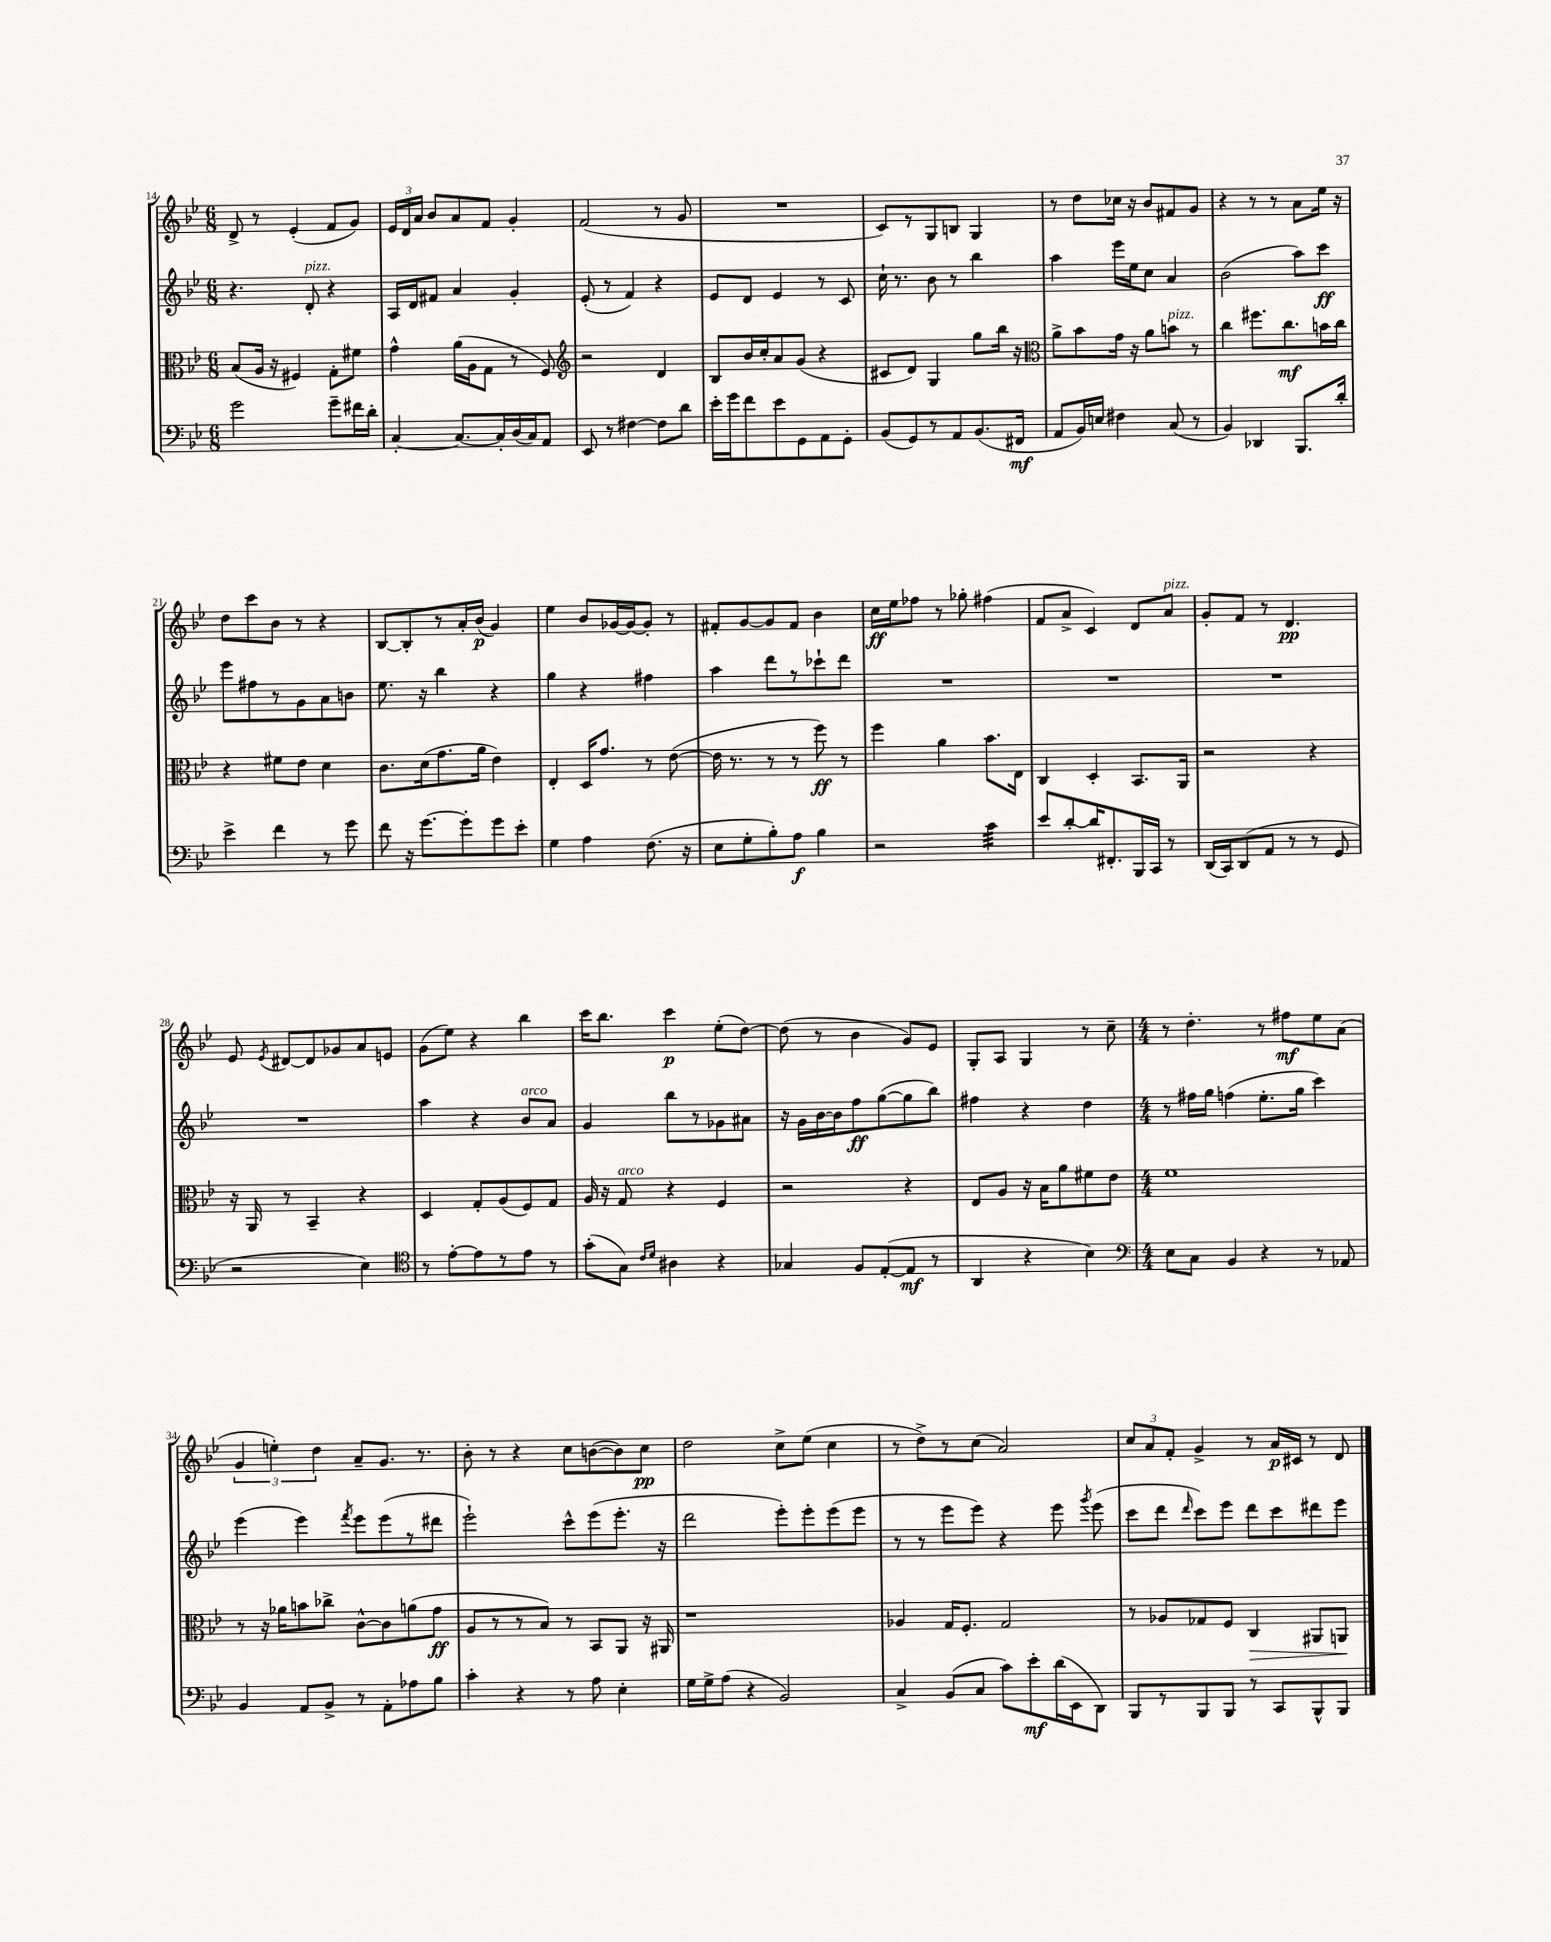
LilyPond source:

<<
\new StaffGroup <<
\new Staff = "s0" {
    \clef treble \key bes \major \numericTimeSignature \time 6/8
    \autoBeamOff d'8-> r8 ees'4-.( f'8[ g'8]) |
    \tuplet 3/2 { ees'16[ d'16 a'16] } bes'8[ a'8 f'8] g'4-. |
    f'2( r8 g'8 |
    R2. |
    c'8[) r8 g8 b8] g4 |
    r8 d''8[ ces''16] r16 bes'8[ fis'8 g'8] |
    r4 r8 r8 a'8[ ees''16] r16 |
    d''8[ c'''8 bes'8] r8 r4 |
    bes8[~ bes8-. r8 a'16-. bes'16]\p( g'4) |
    ees''4 bes'8[ ges'16~ ges'16~ ges'8]-. r8 |
    fis'8[-. g'8~ g'8 fis'8] bes'4 |
    c''16[\ff ees''16 fes''8] r8 ges''8-. fis''4( |
    f'8[ a'8]-> c'4) d'8[ a'8]^\markup { \italic "pizz." } |
    g'8[-. f'8] r8 d'4.\pp |
    ees'8 \acciaccatura { ees'8 } dis'8[~ dis'8 ges'8 a'8 e'8] |
    g'8[( ees''8]) r4 bes''4 |
    c'''16[ bes''8.] c'''4\p ees''8[-.( d''8]~) |
    d''8( r8 bes'4 g'8[) ees'8] |
    g8[-. a8] g4 r8 c''8-- |
    \numericTimeSignature \time 4/4 r8 d''4.-. r8 fis''8[\mf ees''8 a'8]( |
    \tuplet 3/2 { g'4 e''4-.) d''4 } a'8[-- g'8.] r8. |
    bes'8-. r8 r4 c''8[ b'8~( b'8) c''8]\pp |
    d''2 c''8[-> ees''8]( c''4 |
    r8 d''8[->) r8 c''8]( a'2) |
    \tuplet 3/2 { c''8[ a'8 f'8]-. } g'4-> r8 a'16[\p cis'16] r8 d'8 \bar "|." |
}
\new Staff = "s1" {
    \clef treble \key bes \major \numericTimeSignature \time 6/8
    \autoBeamOff r4. d'8-.^\markup { \italic "pizz." } r4 |
    a16[ d'16 fis'8] a'4 g'4-. |
    ees'8-.( r8 f'4) r4 |
    ees'8[ d'8] ees'4 r8 c'8 |
    c''16-! r8. bes'8 r8 bes''4 |
    a''4 ees'''16[ ees''16 c''8] a'4 |
    bes'2( a''8[) c'''8]\ff |
    ees'''8[ fis''8 r8 g'8 a'8 b'8] |
    ees''8. r16 bes''4 r4 |
    g''4 r4 fis''4 |
    a''4 d'''8[ r8 ces'''8-! d'''8] |
    R2. |
    R2. |
    R2. |
    R2. |
    a''4 r4 bes'8[^\markup { \italic "arco" } a'8] |
    g'4 bes''8[ r8 ges'8 ais'8] |
    r16 g'16[ bes'16~ bes'16 f''8\ff g''8~( g''8 bes''8]) |
    fis''4 r4 d''4 |
    \numericTimeSignature \time 4/4 r8 fis''16[ g''16] f''4( ees''8.[-. g''16] c'''4) |
    ees'''4( ees'''4) \acciaccatura { f'''8 } ees'''8[ ees'''8( r8 dis'''8] |
    ees'''2-!) c'''8[-^ ees'''8( ees'''8.]-. r16 |
    d'''2 ees'''8[-.) ees'''8-. ees'''8( ees'''8] |
    r8 r8 ees'''8[ ees'''8]) r4 ees'''8 \acciaccatura { g'''8 } ees'''8( |
    c'''8[ d'''8] \grace { d'''16 } c'''8[) ees'''8] d'''8[ c'''8 dis'''8 ees'''8] \bar "|." |
}
\new Staff = "s2" {
    \clef alto \key bes \major \numericTimeSignature \time 6/8
    \autoBeamOff bes8[( a16] r16 fis4) g8[-. fis'8] |
    g'4-^ a'16[( a16 g8] r8 f8) |
    \clef treble r2 d'4 |
    bes8[ bes'16 c''16-. a'8 g'8]( r4 |
    cis'8[ d'8]) g4 g''8[ bes''16] r16 |
    \clef alto a'8[-> bes'8 g'16] r16 a'8[ b'8]^\markup { \italic "pizz." } r8 |
    c''4 fis''8.[ c''8.\mf b'16 c''16] |
    r4 fis'8[ ees'8] d'4 |
    c'8.[ d'16( g'8. a'16] ees'4) |
    ees4-. d16[ g'8.] r8 ees'8~( |
    ees'16 r8. r8 r8 f''8\ff) r8 |
    f''4 a'4 bes'8.[ ees16] |
    c4 d4-. bes,8.[ a,16] |
    r2 r4 |
    r16 a,16 r8 bes,4-- r4 |
    d4 g8[-. a8( f8) g8] |
    a16 r16 g8^\markup { \italic "arco" } r4 f4 |
    r2 r4 |
    ees8[ a8] r16 bes16[ a'8 fis'8 ees'8] |
    \numericTimeSignature \time 4/4 f'1 |
    r8 r16 aes'16[ b'8 ces''8]-> c'8[~-^ c'8 a'8( g'8]\ff |
    a8[ r8 r8 bes8]) r8 bes,8[ a,8] r16 ais,16 |
    r1 |
    aes4 g16[ f8.]-. g2 |
    r8 aes8[ ges8 f8] c4\> ais,8[ a,8]\! \bar "|." |
}
\new Staff = "s3" {
    \clef bass \key bes \major \numericTimeSignature \time 6/8
    \autoBeamOff g'2 g'8[-- fis'16 d'16]-. |
    c4~-. c8.[~ c16-. d16( c16) a,8] |
    ees,8 r8 fis4~ fis8[ d'8] |
    ees'16[-. g'16 f'8 ees'8 g,8 a,8 g,8]-. |
    bes,8[( g,8) r8 a,8 bes,8.( fis,16]\mf |
    a,8[ bes,16) e16] fis4 c8( r8 |
    bes,4) des,4 bes,,8.[ d'16]-. |
    ees'4-> f'4 r8 g'8 |
    f'8 r16 g'8.[~ g'8-. g'8 ees'8]-. |
    g4 a4 f8.( r16 |
    ees8[ g8-. bes8-.) a8]\f bes4 |
    r2 c'4:32 |
    ees'8[ d'8~-. d'16 fis,8.-. bes,,16 c,16] r8 |
    d,16[( c,16) d,8( a,8] r8 r8 g,8 |
    r2 ees4) |
    \clef tenor r8 ees'8[~-. ees'8 r8 ees'8] r8 |
    g'8[-.( g8]) \grace { c'16[ d'16] } ais4 r4 |
    ges4 f8[ ees8~-.( ees8]\mf r8 |
    a,4 r4 bes4) |
    \numericTimeSignature \time 4/4 \clef bass ees8[ c8] bes,4 r4 r8 aes,8 |
    bes,4 a,8[ bes,8]-> r8 a,8[-. aes8 bes8] |
    c'4-. r4 r8 a8 ees4-. |
    g16[ g16-> a8]( r4 bes,2) |
    c4-> bes,8[( c8] c'8[) ees'8-.\mf d'16( ees,16 d,8]) |
    bes,,8[ r8 bes,,8 bes,,8] r8 c,8[ bes,,8-^ bes,,8] \bar "|." |
}
>>
>>
\layout { \context { \Score currentBarNumber = #14 } }
